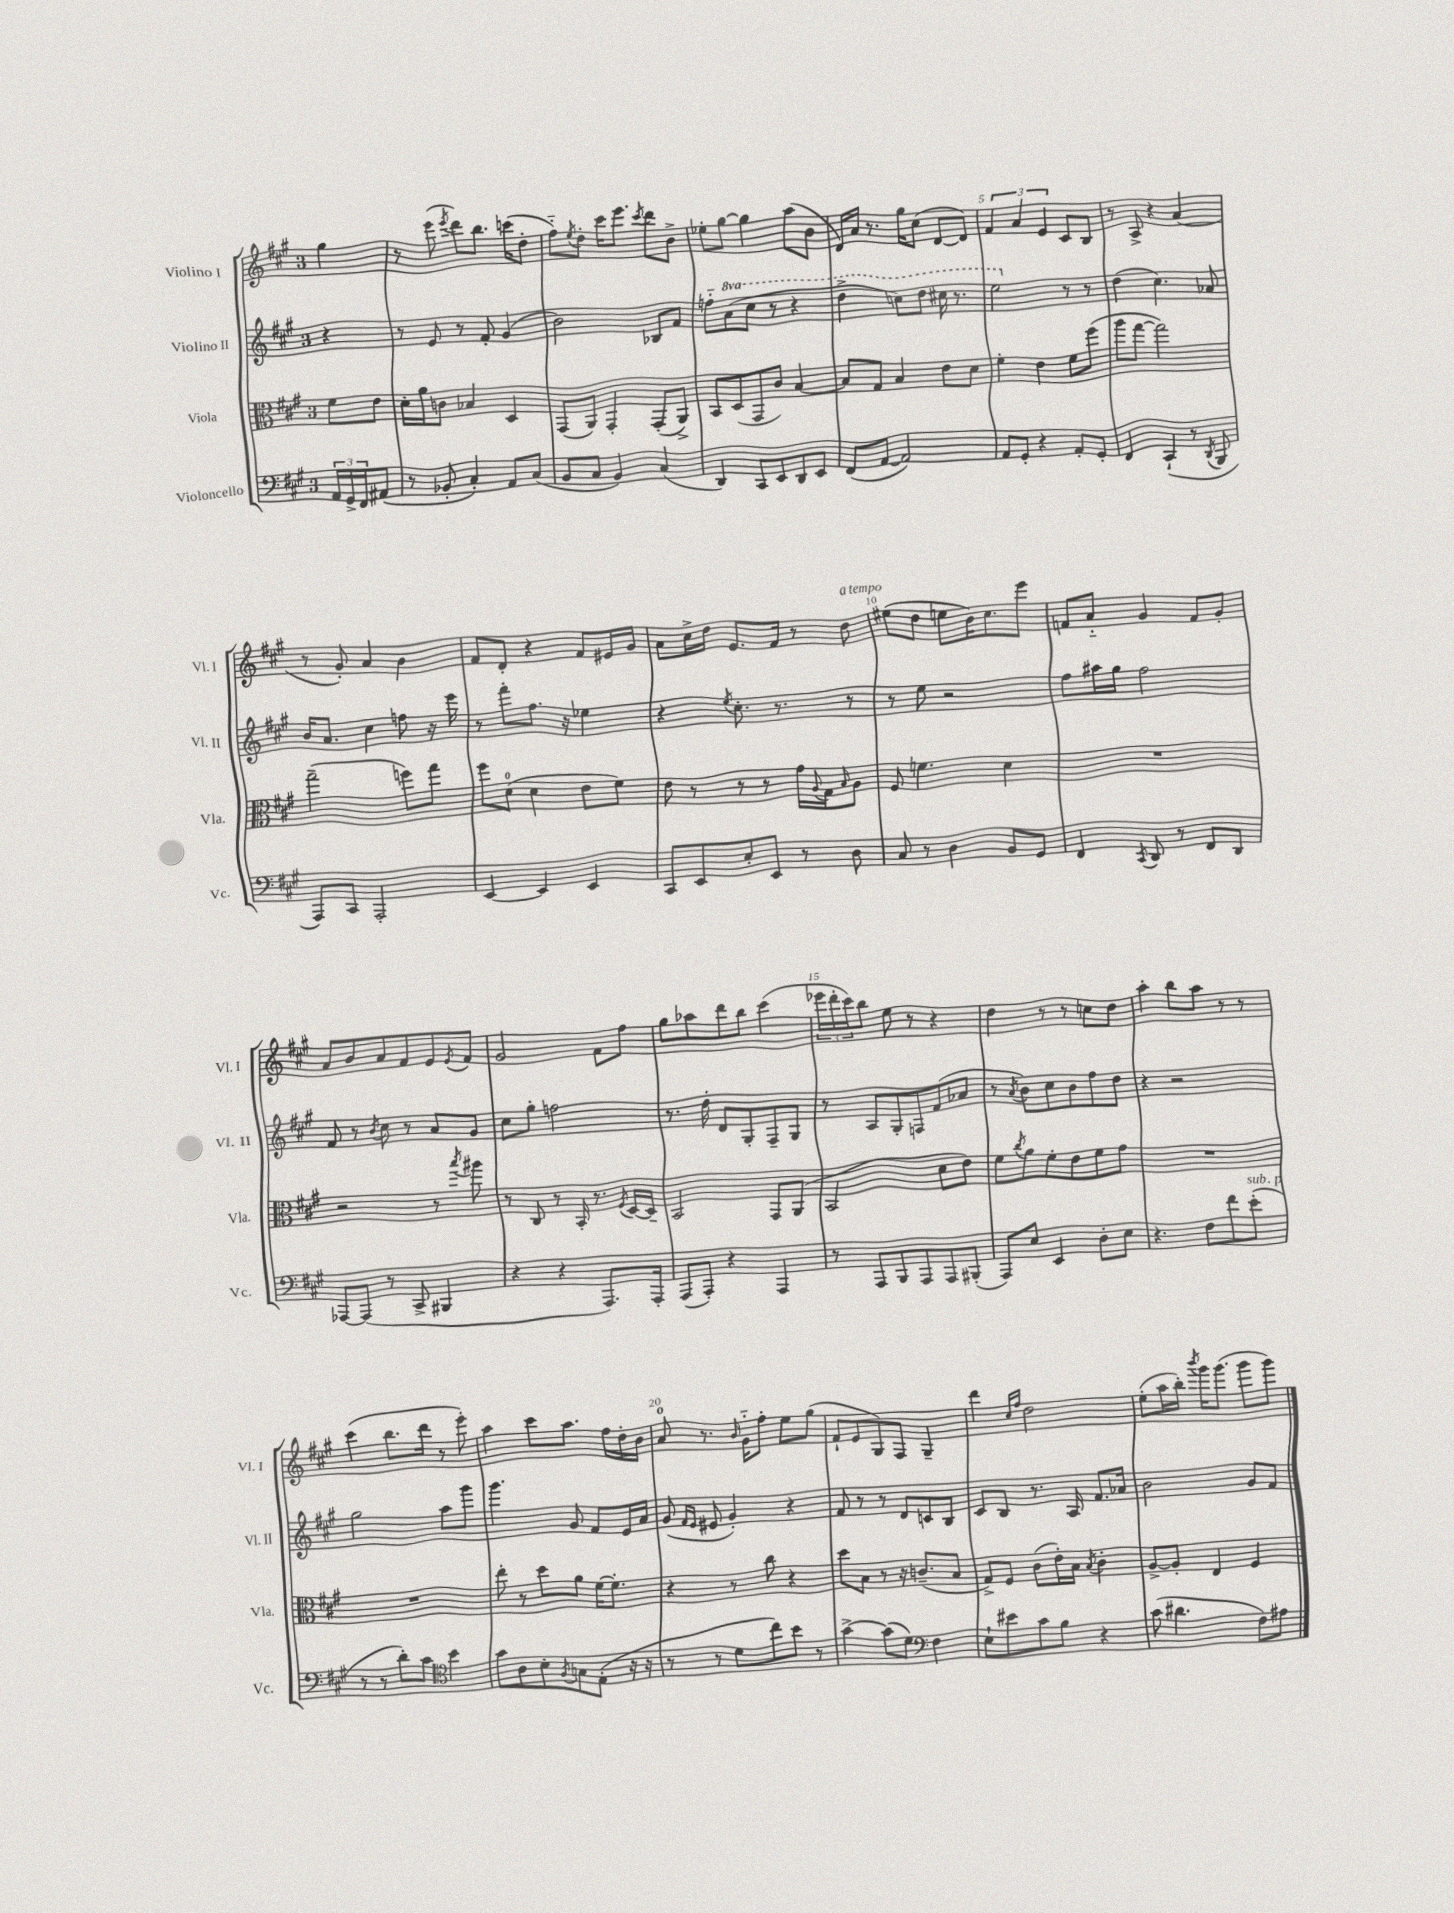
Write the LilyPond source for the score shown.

<<
\new StaffGroup <<
\new Staff = "s0" \with { instrumentName = "Violino I" shortInstrumentName = "Vl. I" } {
    \clef treble \key a \major \once \override Staff.TimeSignature.style = #'single-digit \time 3/4 \partial 4
    gis''4 |
    r8 e'''8( \acciaccatura { e'''8 } d'''8) b''8. c'''16( d''8-. |
    fis''8-_) \acciaccatura { e''8 } d''8-. cis'''16 e'''8. \acciaccatura { cis'''8 } d'''8 b'8-> |
    ees''8-. gis''8~ gis''4 a''8( b'8 |
    d'16) a'16 r8. gis''16 cis''8( d'8~ d'8) |
    \tuplet 3/2 { fis'4 a'4 e'4 } cis'8 b8 |
    r8 a8-> r4 a'4( |
    r8 gis'8-.) a'4 b'4 |
    fis'8 d'8-. r4 fis'8 eis'16 gis'16 |
    a'8 cis''16-> d''16 e'8. fis'16 r8 d''8^\markup { \italic "a tempo" } |
    eis''8( d''8 e''8 b'16) cis''8. e'''8 |
    f'8 a'8-_ gis'4 f'8 gis'8-. |
    a'8 b'8 a'8 fis'8 e'8 \acciaccatura { e'8 } fis'8 |
    gis'2 fis'8 fis''8 |
    gis''8 aes''8 d'''8 b''8 cis'''4( |
    \tuplet 3/2 { ees'''16 d'''16-. cis'''16) } b''8 e''8 r8 r4 |
    d''4 r8 r8 c''8 d''8 |
    a''4-. b''8 a''8 r8 r8 |
    cis'''4( b''8. d'''16 r8 e'''8-.) |
    a''4 cis'''8 a''8. fis''16 d''16-. b'16 |
    a'8-0 r8. \grace { b'16 } gis'16-_ fis''8-. e''8 gis''8( |
    fis'8-! e'8 gis8) fis8 gis4-- |
    d'''4 \grace { cis''16 fis''16 } d''2 |
    e''8-.( a''16 b''16-.) \acciaccatura { b'''8 } gis'''16 gis'''8.( gis'''8 gis'''8) \bar "|." |
}
\new Staff = "s1" \with { instrumentName = "Violino II" shortInstrumentName = "Vl. II" } {
    \clef treble \key a \major \once \override Staff.TimeSignature.style = #'single-digit \time 3/4 \set Staff.ottavationMarkups = #ottavation-simple-ordinals \partial 4
    r4 |
    r8 e'8 r8 fis'8-. gis'4( |
    b'2) bes8 fis'8 |
    f''8-_ \ottava #1 a''8( cis'''8 r8 r4 |
    d'''4-> c'''8) d'''8 cis'''16 r8. |
    e'''2 \ottava #0 r8 r8 |
    d''4( cis''4.) aes'8 |
    b'16 a'8. cis''4 f''8 r16 e'''16 |
    r8 fis'''8-. fis''8. r16 ees''4 |
    r4 \acciaccatura { e''8 } cis''8.-. r8. r8 |
    r8 e''8 r2 |
    fis''8 ais''16 gis''16 fis''2 |
    fis'8 r8 \acciaccatura { b'8 } cis''8 r8 a'8 gis'8 |
    cis''8 gis''8-. f''2 |
    r8. d''16-. d'8 gis8-. fis8-- gis8 |
    r8 a8 gis8-. f8 fis'8( aes'8 |
    r8 \acciaccatura { a'8 } b'8) cis''8 b'8 fis''8 d''8 |
    r4 r2 |
    gis''2 a''8 gis'''8 |
    gis'''4. gis'8 fis'8 e'16 a'16 |
    gis'8( \grace { fis'16 e'16 } eis'8 gis'4-.) r4 |
    fis'8 r8 r8 d'8 c'8 b8 |
    cis'8 b8 r8. a16 fis'8. aes'16 |
    b'2 gis'8 fis'8 \bar "|." |
}
\new Staff = "s2" \with { instrumentName = "Viola" shortInstrumentName = "Vla." } {
    \clef alto \key a \major \once \override Staff.TimeSignature.style = #'single-digit \time 3/4 \partial 4
    fis'8 e'8 |
    d'16-. a'16 c'8 bes4 d4 |
    gis,8( a,8) gis,4-. gis,8-.( a,8->) |
    b,8 d8( gis,8 cis'8) b4~ |
    b8 gis8 b4 e'8 d'8 |
    fis'4-. e'4 fis'8 fis''8( |
    a''8 gis''8~ gis''2) |
    gis''2--( f''8) gis''8 |
    fis''8 d'8-0( d'4 e'8 fis'8) |
    e'8 r8 r8 r8 gis'16 \appoggiatura { a8 } gis16 \grace { b16 } a8 |
    fis8 f'4. d'4 |
    R2. |
    r2 r8 \acciaccatura { b''8 } ais''8 |
    r8 cis8 r8 b,16-. r8. \acciaccatura { fis8 } d16~ d16-- |
    b,2 gis,8 a,8( |
    b,2 d'8 e'8) |
    fis'8 \acciaccatura { cis''8 } a'8 fis'8-. e'8 fis'8 gis'8 |
    R2. |
    R2. |
    e''8-. r8 d''8 a'8 fis'16~ fis'8.-. |
    r4 r8 cis''8 r4 |
    d''8 b8 r8 r16 c'8.--( b8 |
    gis8->) fis8 cis'8( e'16-.) b16 \acciaccatura { b8 } cis'4-. |
    a8~-> a8-. e4 fis4 \bar "|." |
}
\new Staff = "s3" \with { instrumentName = "Violoncello" shortInstrumentName = "Vc." } {
    \clef bass \key a \major \once \override Staff.TimeSignature.style = #'single-digit \time 3/4 \partial 4
    \tuplet 3/2 { a,16 gis,16-> fis,16 } ais,8( |
    r8 bes,8-. cis4-.) a,8 cis8( |
    b,8 cis8 b,4) cis4( |
    d,4) cis,8 e,8 d,8 e,8 |
    fis,8( a,8~ a,2) |
    a,8 gis,8-. r4 a,8-. gis,8-. |
    fis,4 cis,4-!( r8 \acciaccatura { d,8 } b,,8 |
    a,,8) cis,8 a,,2-. |
    e,4~ e,4 e,4 |
    cis,8 e,8 e8-. e,8 r8 d8 |
    cis8 r8 d4 b,8 gis,8 |
    fis,4 \acciaccatura { cis,8 } d,8 r8 fis,8 d,8 |
    aes,,8~ aes,,8( r8 cis,8-> bis,,4 |
    r4 r4 a,,8.) a,,16-. |
    a,,8( a,,8-.) r4 a,,4 |
    r8 a,,8 b,,8 a,,8 a,,8 bis,,8-.( |
    a,,8) e8 e,4 d8-. e8 |
    r4. fis8 fis'8 e'8-.^\markup { \italic "sub. p" }( |
    r8 r8 d'8-.) cis'8 \clef tenor b'4 |
    gis'8 a8 b8-. \acciaccatura { fis8 } g8 e8-.( r16 r16 |
    r8 r8 d'8 cis''8) b'8 r8 |
    gis'4~-> gis'8( d'8) \clef bass fis4 |
    e8-! eis'8 cis'8 b8 r4 |
    cis'8( dis'4. fis8) ais8 \bar "|." |
}
>>
>>
\layout { \context { \Score \override BarNumber.break-visibility = ##(#f #t #t) barNumberVisibility = #(every-nth-bar-number-visible 5) } }
